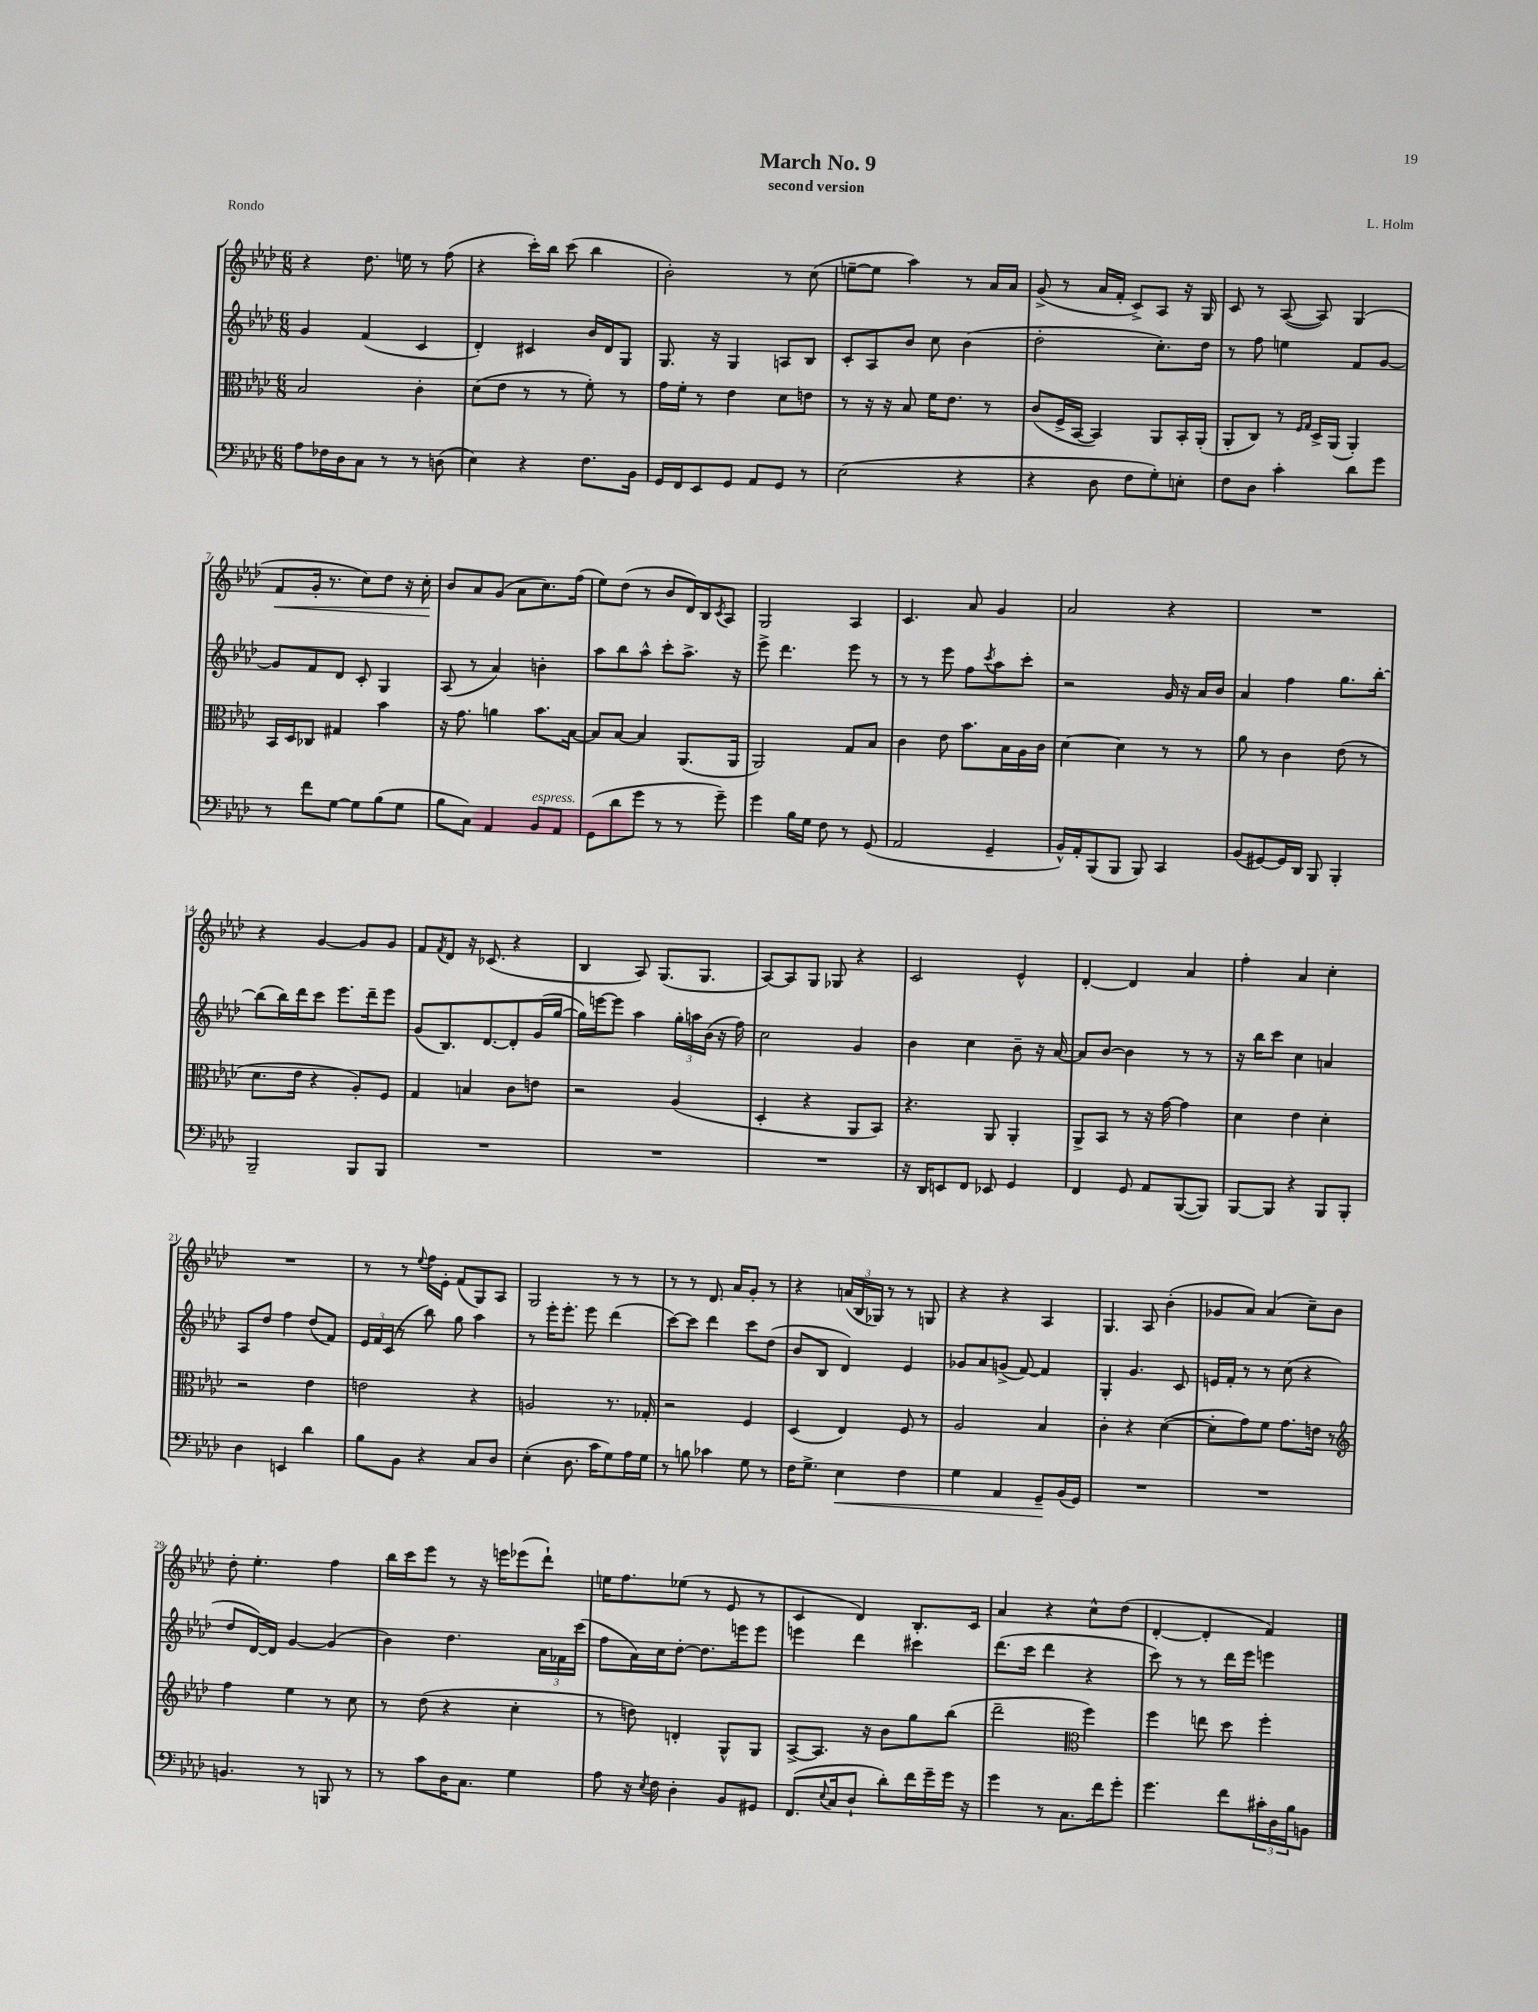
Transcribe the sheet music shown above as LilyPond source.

\header { title = "March No. 9" composer = "L. Holm" subtitle = "second version" piece = "Rondo" }
<<
\new StaffGroup <<
\new Staff = "s0" {
    \clef treble \key aes \major \numericTimeSignature \time 6/8
    r4 des''8. e''16 r8 f''8( |
    r4 c'''16-.) bes''16 c'''8( bes''4 |
    bes'2-.) r8 c''8( |
    e''8~-- e''8 aes''4) r8 aes'16 aes'16 |
    g'8->( r8 aes'16 f'16-. c'8->) aes8 r16 g16 |
    c'8 r8 aes8~( aes8) g4( |
    f'8\< g'16-. r8. c''8) des''8 r16 c''16-.\! |
    bes'8 aes'8 g'8( aes'8 c''8.) f''16( |
    ees''8) des''8( r8 bes'8 des'16) bes16 \acciaccatura { c'8 } aes8 |
    g2 aes4 |
    c'4. aes'8 g'4 |
    aes'2 r4 |
    R2. |
    r4 g'4~ g'8 g'8 |
    f'8 \acciaccatura { f'8 } des'8 r16 ces'8.( r4 |
    bes4 aes8) g8.( g8. |
    aes8~) aes8 g8 ges8 r4 |
    c'2 ees'4-^ |
    des'4~-. des'4 aes'4 |
    f''4-. aes'4 c''4-. |
    R2. |
    r8 r8 \appoggiatura { ees''8 } f''16 ees'16-. f'8( g8) aes8 |
    g2 r8 r8 |
    r8 r8 des'8. aes'16 g'8-. r8 |
    r4 \tuplet 3/2 { a'16( bes16 ges16) } r8 r8 g8 |
    r4 r4 aes4 |
    g4. aes8 bes'4-.( |
    ges'8 aes'8) aes'4( c''8--) bes'8 |
    des''8-. ees''4.-. f''4 |
    bes''16 c'''16 ees'''8 r8 r16 e'''16 ees'''8( des'''8-!) |
    e''16 f''8. ees''8( r8 ees'8 r8 |
    c'4 des'4) bes8.-. c'16 |
    aes'4 r4 c''8-^ des''8( |
    des'4~-. des'4-. f'4) \bar "|." |
}
\new Staff = "s1" {
    \clef treble \key aes \major \numericTimeSignature \time 6/8
    g'4 f'4( c'4 |
    des'4-.) cis'4 bes'16 des'16 g8 |
    g8. r16 g4 a8 bes8 |
    c'8-. aes8 bes'8 c''8 bes'4( |
    des''2-. c''8.-.) des''16 |
    r8 f''8 e''4 f'8 g'8~ |
    g'8 f'8 des'8 c'8-. g4 |
    aes8( r8 aes'4) b'4-. |
    aes''8 bes''8 aes''8-^ c'''8-. aes''8.-> r16 |
    ees'''8-> des'''4. ees'''8 r8 |
    r8 r8 ees'''8 f''8 \acciaccatura { c'''8 } aes''8 c'''8-. |
    r2 g'16 r16 aes'16 bes'16 |
    aes'4 f''4 g''8. bes''16~-. |
    bes''8( bes''16) des'''16 c'''8 ees'''8. des'''16-- ees'''8 |
    g'8( bes8.) des'8.~ des'8-. g'16( g''16~ |
    g''16) e'''16~ e'''8 aes''4 \tuplet 3/2 { g''16-. a''16 bes'16( } r16 f''16) |
    c''2 g'4 |
    bes'4 c''4 bes'8-- r16 aes'16~ |
    aes'8 bes'8~ bes'4 r8 r8 |
    r16 bes''16 c'''8 c''4 a'4 |
    aes8 des''8 f''4 des''8( f'8) |
    \tuplet 3/2 { ees'16 f'16 c'16( } r8 bes''8) g''8 aes''4 |
    r8 ees'''16-. ees'''8.-. ees'''8 des'''4( |
    c'''8~) c'''8 des'''4 c'''8 des''8( |
    bes'8 bes8 des'4) ees'4 |
    ges'8 aes'8 g'8->( f'8~) f'4 |
    g4-. g'4. c'8 |
    e'16 f'16-. r8 r8 c''8( r4 |
    des''8 des'16~) des'16 g'4~ g'4( |
    bes'4) des''4. \tuplet 3/2 { aes'16 fes'16 c'''16( } |
    f''8 aes'16) c''16 des''8~-. des''8. e'''16 e'''8 |
    e'''4 des'''4 cis'''4 |
    des'''8.( c'''16 des'''4 r4 |
    c'''8) r8 r8 des'''16 ees'''16 e'''4 \bar "|." |
}
\new Staff = "s2" {
    \clef alto \key aes \major \numericTimeSignature \time 6/8
    bes2 c'4-. |
    des'8( ees'8 r8 r8 f'8-.) r8 |
    g'16 f'16-. r8 ees'4 des'8 e'8 |
    r8 r16 r16 bes8 f'16 ees'8. r8 |
    c'8( f16-> bes,16~ bes,4) aes,8 bes,16-. aes,16-.( |
    aes,8-. c8) r8 \grace { f16 g16 } des16-> aes,16( aes,4-.) |
    bes,16 des16 ces8 gis4 bes'4 |
    r16 g'8. a'4 bes'8. bes16~ |
    bes8 bes8~ bes4 aes,8.( aes,16 |
    aes,2) g8 bes8 |
    c'4 ees'8 bes'8. bes16 aes16 c'16 |
    des'4~ des'4 r8 r8 |
    aes'8 r8 c'4 ees'8( r8 |
    des'8. ees'16 r4 aes8-.) f8 |
    g4 b4 c'8 e'8 |
    r2 aes4( |
    des4-. r4 aes,8 bes,8) |
    r4. aes,8 aes,4-. |
    aes,8-> bes,8 r8 r16 g'16~ g'4 |
    des'4 ees'4 des'4-. |
    r2 ees'4 |
    e'2 r4 |
    a2 r8. ges16-. |
    r2 f4 |
    des4( ees4) f8 r8 |
    aes2 bes4 |
    c'4-. r4 des'4~( |
    des'8-. g'8) f'8 g'8. e'16 r8 |
    \clef treble f''4 ees''4 r8 c''8 |
    r8 des''8( r4 c''4-. |
    r8 d''8) d'4-. g8-^ g8 |
    aes8~-> aes8. r16 bes'8 g''8 bes''8( |
    des'''2-- \clef alto f''4) |
    f''4 e''8 des''8 f''4-. \bar "|." |
}
\new Staff = "s3" {
    \clef bass \key aes \major \numericTimeSignature \time 6/8
    aes8 fes16 des16 c8 r8 r8 d8( |
    ees4) r4 f8. bes,16 |
    g,16 f,16 ees,8 g,8 aes,8 g,8 r8 |
    ees2( r4 |
    r4 des8 f8 g8-.) e8-. |
    f8 des8 c'4-. des'8 g'8 |
    r8 f'8 g8~ g8 bes8( g8 |
    bes8 c8) aes,4 bes,8^\markup { \italic "espress." } aes,8 |
    g,8( des'8 g'8 r8 r8 g'8--) |
    g'4 bes16 g16 f8 r8 g,8( |
    aes,2 g,4-- |
    bes,16-^) aes,16-. bes,,8( bes,,8 bes,,8) c,4 |
    bes,8( gis,8~) gis,16 des,16 bes,,8 bes,,4-. |
    bes,,2-- bes,,8 bes,,8 |
    R2. |
    R2. |
    R2. |
    r16 des,16 e,8 f,8 ees,8 g,4 |
    f,4 g,8 aes,8 bes,,8~( bes,,8) |
    bes,,8~ bes,,8 r4 bes,,8 bes,,8-. |
    des4 e,4 des'4 |
    bes8 bes,8 r4 c8 des8 |
    ees4-.( des8. c'16 g8) aes16 g16 |
    r8 b8 ces'4 g8 r8 |
    f16 g8.-> ees4\< f4 |
    g4 aes,4 g,8--\! bes,16( g,16) |
    R2. |
    R2. |
    b,4. r8 b,,8 r8 |
    r8 c'8 des16 c8. g4 |
    aes8 r16 \acciaccatura { ees8 } f16 des4-. bes,8 gis,8 |
    f,8.( \appoggiatura { ees8 } c16 des8-! des'8-.) f'16 g'16-- g'16 r16 |
    g'4 r8 c8. f'16 g'8-. |
    g'4. f'8 \tuplet 3/2 { cis'16-. des16 bes16 } b,8 \bar "|." |
}
>>
>>
